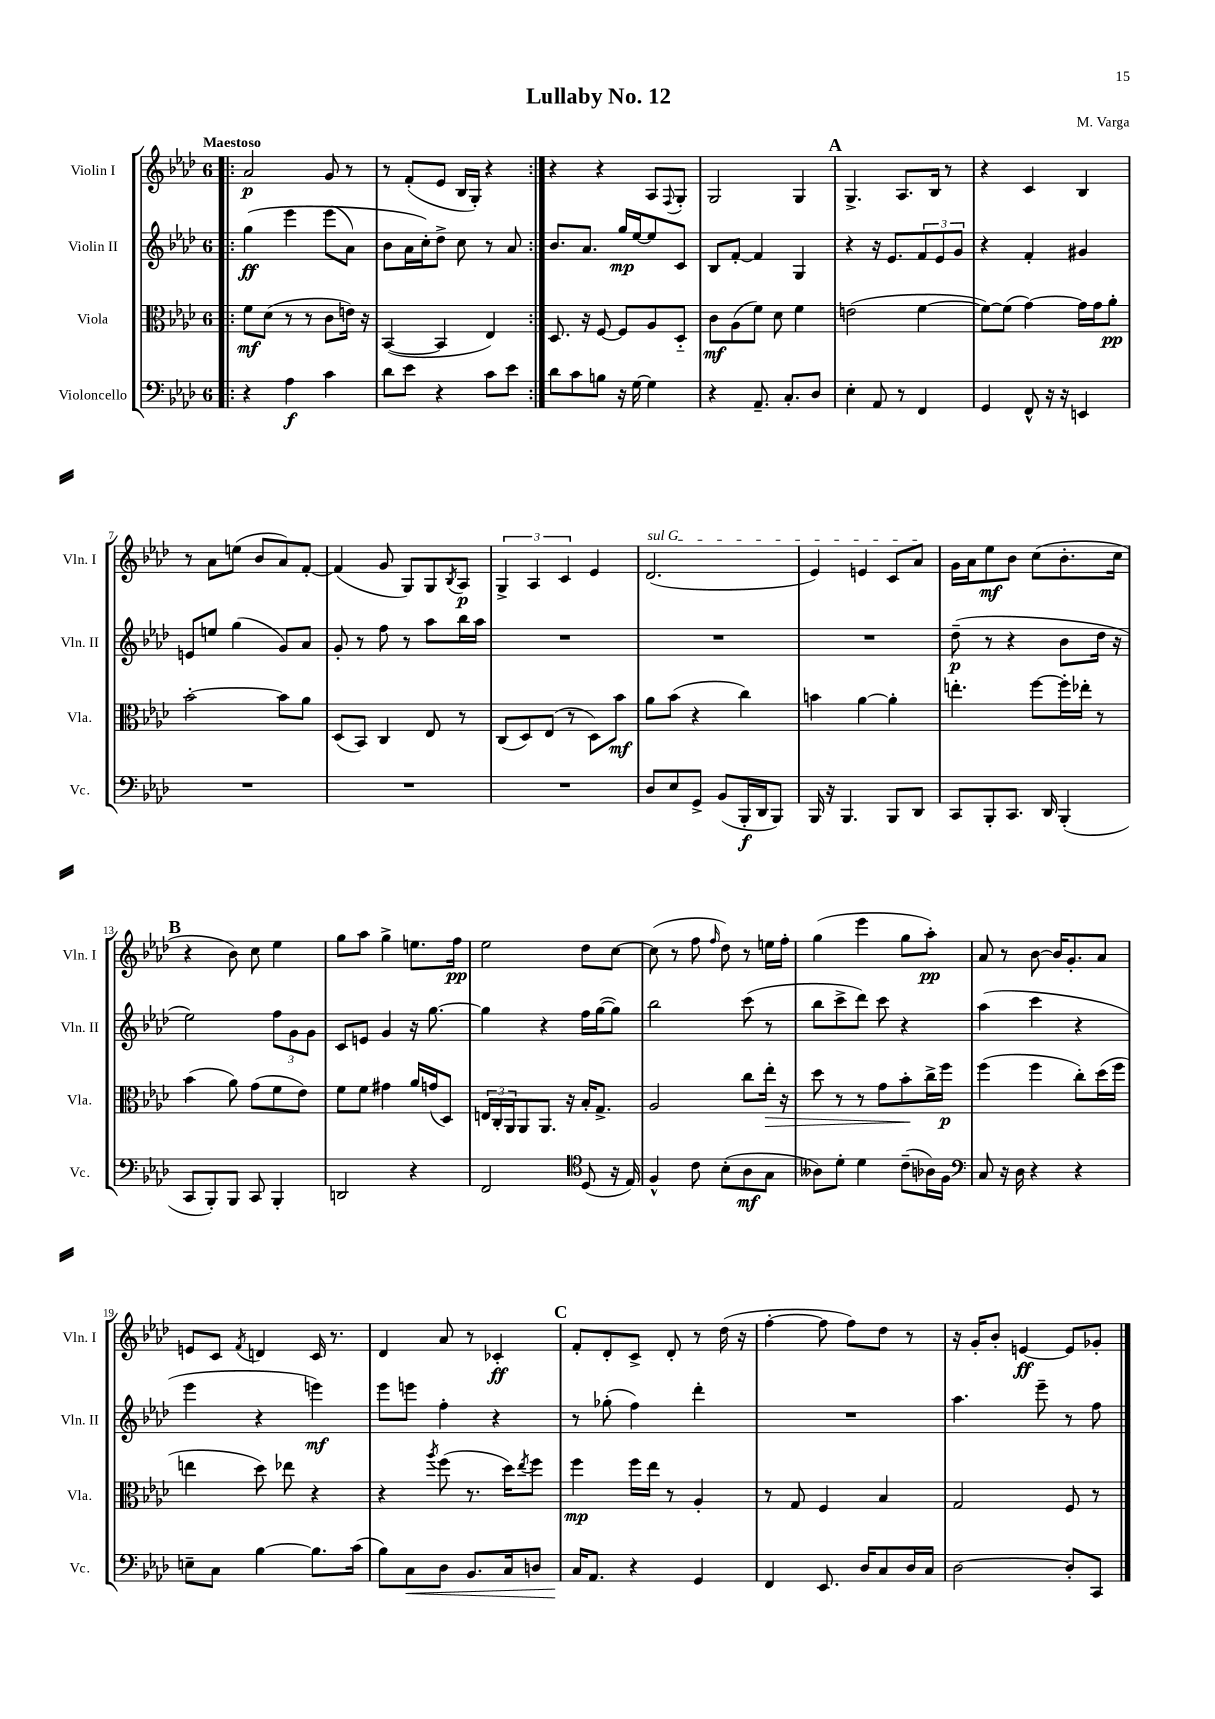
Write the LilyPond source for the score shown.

\header { title = "Lullaby No. 12" composer = "M. Varga" }
<<
\new StaffGroup <<
\new Staff = "s0" \with { instrumentName = "Violin I" shortInstrumentName = "Vln. I" } {
    \clef treble \key aes \major \once \override Staff.TimeSignature.style = #'single-digit \time 6/8 \tempo "Maestoso"
    \repeat volta 2 { \bar ".|:" aes'2\p g'8 r8 |
    r8 f'8-.( ees'8 bes16 g16-.) r4 | }
    r4 r4 aes8 \appoggiatura { f8 } g8-. |
    g2 g4 |
    \mark \markup { \bold "A" } g4.-> aes8. bes16 r8 |
    r4 c'4 bes4 |
    r8 aes'8 e''8( bes'8 aes'8) f'8~-. |
    f'4( g'8 g8) g8 \acciaccatura { bes8 } aes8\p |
    \tuplet 3/2 { g4-> aes4 c'4 } ees'4 |
    \once \override TextSpanner.bound-details.left.text = \markup { \italic "sul G" } des'2.\startTextSpan( |
    ees'4) e'4 c'8 aes'8\stopTextSpan |
    g'16 aes'16 ees''8\mf bes'8 c''8( bes'8.-. c''16 |
    \mark \markup { \bold "B" } r4 bes'8) c''8 ees''4 |
    g''8 aes''8 g''4-> e''8. f''16\pp |
    ees''2 des''8 c''8~ |
    c''8( r8 f''8 \grace { f''16 } des''8) r8 e''16 f''16-. |
    g''4( ees'''4 g''8 aes''8-.\pp) |
    aes'8 r8 bes'8~ bes'16 g'8.-. aes'8 |
    e'8 c'8 \acciaccatura { f'8 } d'4 c'16 r8. |
    des'4 aes'8 r8 ces'4-.\ff |
    \mark \markup { \bold "C" } f'8-. des'8-. c'8-> des'8-. r8 des''16( r16 |
    f''4~-. f''8 f''8) des''8 r8 |
    r16 g'16-. bes'8-. e'4~\ff e'8 ges'8-. \bar "|." |
}
\new Staff = "s1" \with { instrumentName = "Violin II" shortInstrumentName = "Vln. II" } {
    \clef treble \key aes \major \once \override Staff.TimeSignature.style = #'single-digit \time 6/8
    \repeat volta 2 { \bar ".|:" g''4\ff\( ees'''4 ees'''8( aes'8) |
    bes'8 aes'16 c''16-.\) des''8-> c''8 r8 aes'8 | }
    bes'8. aes'8. g''16\mp ees''16~ ees''8 c'8 |
    bes8 f'8~-. f'4 g4 |
    \mark \markup { \bold "A" } r4 r16 ees'8. \tuplet 3/2 { f'8 ees'8 g'8 } |
    r4 f'4-. gis'4 |
    e'8 e''8 g''4( g'8) aes'8 |
    g'8-. r8 f''8 r8 aes''8 bes''16 aes''16 |
    R2. |
    R2. |
    R2. |
    des''8--\p( r8 r4 bes'8 des''16 r16 |
    \mark \markup { \bold "B" } ees''2) \tuplet 3/2 { f''8 g'8 g'8 } |
    c'8 e'8 g'4 r16 g''8.~ |
    g''4 r4 f''16 g''16~( g''8) |
    bes''2 c'''8( r8 |
    bes''8 c'''8-> des'''8) c'''8 r4 |
    aes''4( c'''4 r4 |
    ees'''4 r4 e'''4\mf) |
    ees'''8 e'''8 f''4-. r4 |
    \mark \markup { \bold "C" } r8 ges''8-.( f''4) des'''4-. |
    R2. |
    aes''4. ees'''8-- r8 f''8 \bar "|." |
}
\new Staff = "s2" \with { instrumentName = "Viola" shortInstrumentName = "Vla." } {
    \clef alto \key aes \major \once \override Staff.TimeSignature.style = #'single-digit \time 6/8
    \repeat volta 2 { \bar ".|:" f'8\mf des'8( r8 r8 c'8 e'16) r16 |
    bes,4~( bes,4 ees4) | }
    des8. r16 f8~ f8 aes8 des8-_ |
    c'8\mf aes8( f'8) des'8 f'4 |
    \mark \markup { \bold "A" } e'2( f'4~ |
    f'8~) f'8( g'4~) g'16 g'16 aes'8-.\pp |
    bes'2~-. bes'8 aes'8 |
    des8( bes,8) c4 ees8 r8 |
    c8( des8) ees8( r8 des8) bes'8\mf |
    aes'8 bes'8( r4 c''4) |
    b'4 aes'4~ aes'4-. |
    e''4.-. f''8~ f''16-. ees''16-. r8 |
    \mark \markup { \bold "B" } bes'4( aes'8) g'8( f'8 ees'8) |
    f'8 f'8 gis'4 aes'16 g'16( des8) |
    \tuplet 3/2 { e16 c16-. aes,16 } aes,8 aes,8. r16 bes16-. g8.-> |
    aes2 c''8 ees''16-.\> r16 |
    des''8 r8 r8 g'8 bes'8-.\! c''16-> f''16\p |
    f''4( f''4 c''8-.) des''16( f''16 |
    e''4 des''8) ees''8 r4 |
    r4 \acciaccatura { aes''8 } f''8( r8. des''16) \acciaccatura { ees''8 } f''8 |
    \mark \markup { \bold "C" } f''4\mp f''16 ees''16 r8 aes4-. |
    r8 g8 f4 bes4 |
    g2 f8 r8 \bar "|." |
}
\new Staff = "s3" \with { instrumentName = "Violoncello" shortInstrumentName = "Vc." } {
    \clef bass \key aes \major \once \override Staff.TimeSignature.style = #'single-digit \time 6/8
    \repeat volta 2 { \bar ".|:" r4 aes4\f c'4 |
    des'8 ees'8 r4 c'8 ees'8 | }
    des'8 c'8 b8 r16 g16~ g4 |
    r4 aes,8.-- c8.-. des8 |
    \mark \markup { \bold "A" } ees4-. aes,8 r8 f,4 |
    g,4 f,8-^ r16 r16 e,4 |
    R2. |
    R2. |
    R2. |
    des8 ees8 g,8-> bes,8( bes,,16-.\f des,16 bes,,8) |
    bes,,16 r16 bes,,4. bes,,8 des,8 |
    c,8 bes,,8-. c,8. des,16 bes,,4-.( |
    \mark \markup { \bold "B" } c,8 bes,,8-.) bes,,8 c,8 bes,,4-. |
    d,2 r4 |
    f,2 \clef tenor des8( r16 ees16) |
    f4-^ c'8 bes8-.( aes8\mf g8 |
    aeses8) des'8-. des'4 c'8--( aes16) f16 |
    \clef bass c8 r16 des16 r4 r4 |
    e8-- c8 bes4~ bes8. c'16( |
    bes8) c8\< des8 bes,8. c16 d8 |
    \mark \markup { \bold "C" } c16\! aes,8. r4 g,4 |
    f,4 ees,8. des16 c8 des16 c16 |
    des2~ des8-. c,8 \bar "|." |
}
>>
>>
